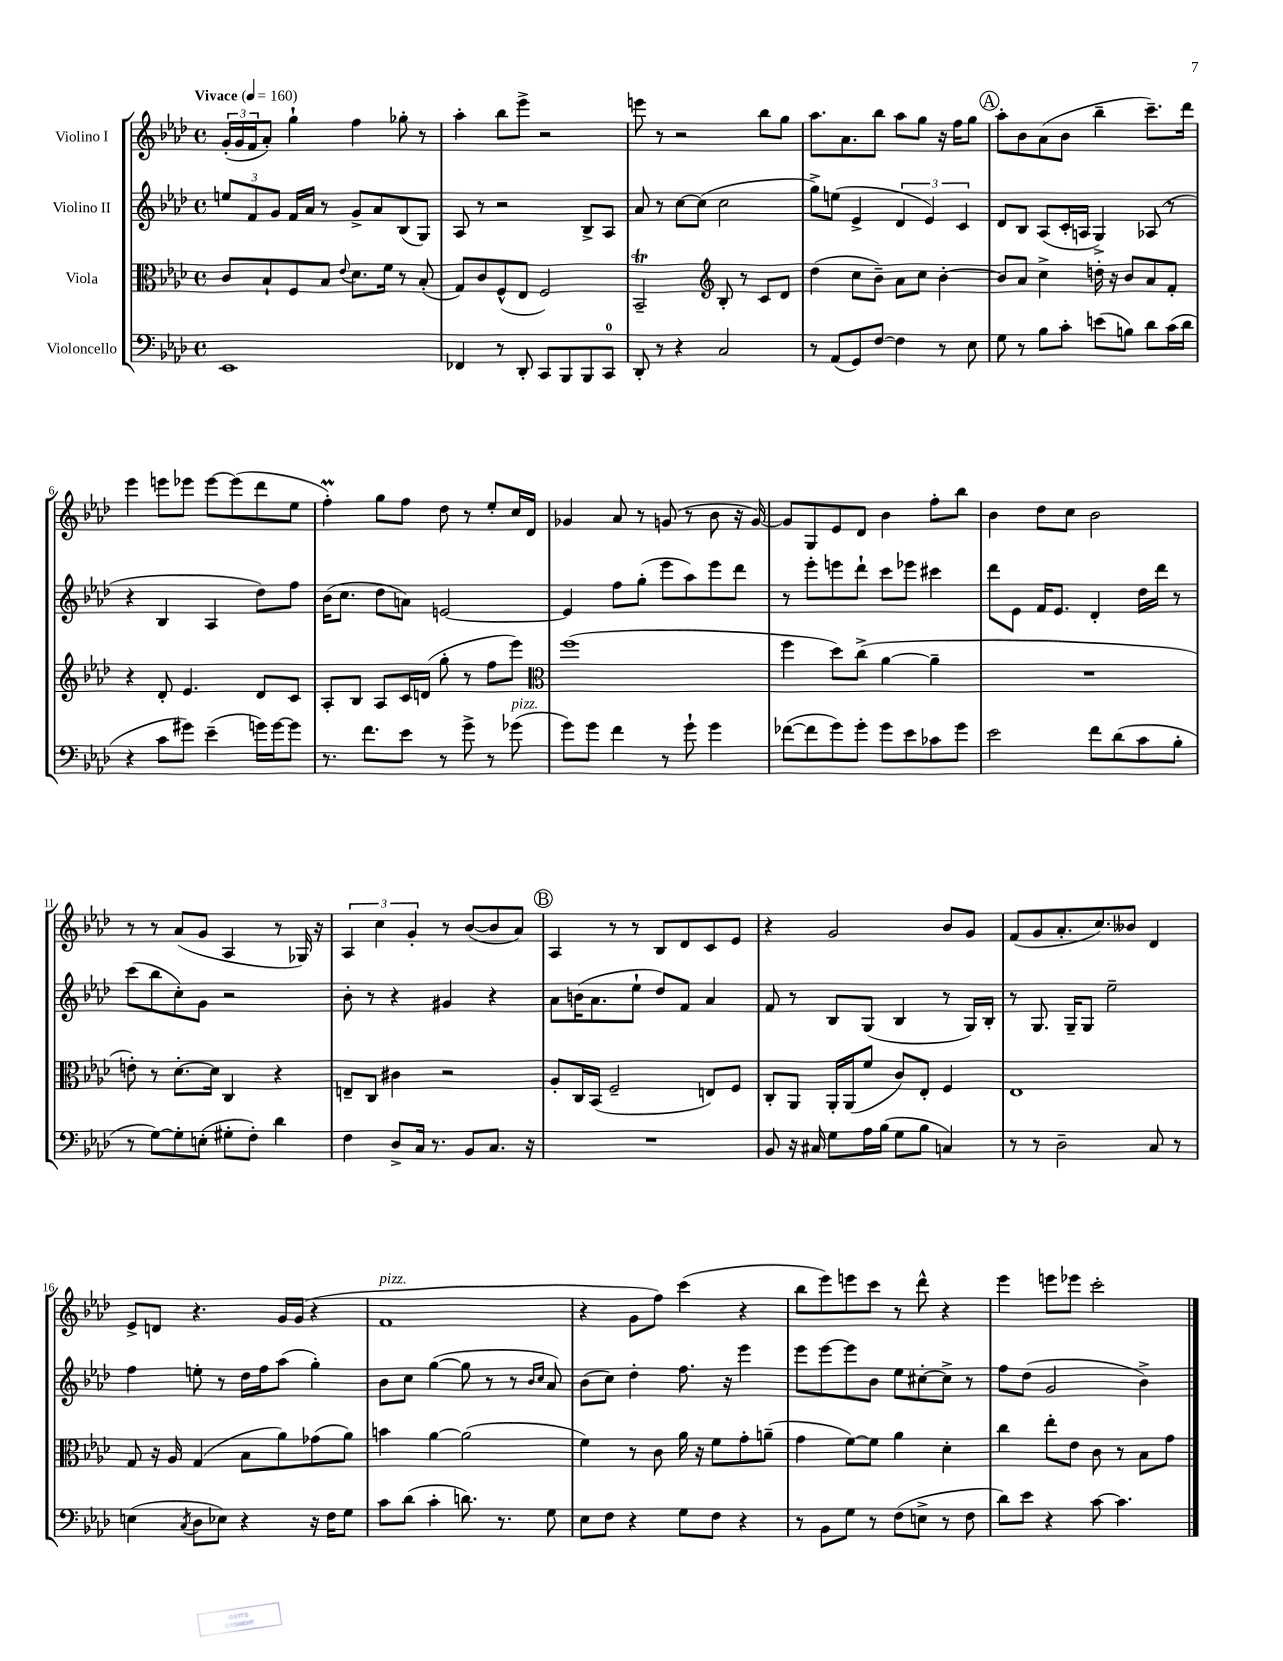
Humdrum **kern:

**kern	**kern	**kern	**kern
*staff4	*staff3	*staff2	*staff1
*clefF4	*clefC3	*clefG2	*clefG2
*k[b-e-a-d-]	*k[b-e-a-d-]	*k[b-e-a-d-]	*k[b-e-a-d-]
*M4/4	*M4/4	*M4/4	*M4/4
*met(c)	*met(c)	*met(c)	*met(c)
*MM160	*MM160	*MM160	*MM160
1EE-	8c	12ee	(24g'
.	.	.	24g
.	.	12f	24f
.	8B-`	.	8a-')
.	.	12g	.
.	8F	16f	4gg`
.	.	16a-	.
.	8B-	8r	.
.	8qqe-	.	.
.	8.d-	8g^	4ff
.	.	8a-	.
.	16f	.	.
.	8r	(8B-	8gg-'
.	(8B-'	8G)	8r
=	=	=	=
4FF-	8G)	8A-	4aa-'
.	8c	8r	.
8r	(8F^^	2r	8bb-
8DD-'	8E-	.	8eee-^
8CC	2F)	.	2r
8BBB-	.	.	.
8BBB-	.	8B-^	.
8CC	.	8A-	.
=	=	=	=
8DD-'	2BB-~	8a-	8eee
8r	.	8r	8r
4r	.	[8cc	2r
.	.	(8cc]	.
*	*clefG2	*	*
2C	8B-'	2cc	.
.	8r	.	.
.	8c	.	8bb-
.	8d-	.	8gg
=	=	=	=
8r	(4dd-	8gg^)	8.aa-
(8AA-	.	(8ee	.
.	.	.	8.a-
8GG)	8cc	4e-^	.
[8F	8b-~)	.	8bb-
4F]	8a-	6d-	8aa-
.	8cc	.	8gg
.	.	6e-)	.
8r	[4b-'	.	16r
.	.	.	16ff
.	.	6c	.
8E-	.	.	8gg
=	=	=	=
8G	8b-]	8d-	8aa-'
8r	8a-	8B-	8b-
8B-	4cc^	(8A-	(8a-
8c'	.	16c'	8b-
.	.	16A	.
(8e	16dd'	4G^)	4bb-~
.	16r	.	.
8B)	8b-	.	.
8d-	8a-	(8A-	8.ccc~)
(16c	8f'	8r	.
16d-	.	.	16ddd-
=	=	=	=
4r	4r	4r	4eee-
8c	8d-'	4B-	8eee
8g#)	4.e-	.	8eee-
(4e-~	.	4A-	[8eee-
.	.	.	(8eee-]
16g)	8d-	8dd-)	8ddd-
[16g	.	.	.
8g]	8c	8ff	8ee-
=	=	=	=
8.r	8A-'	(16b-	4ff')
.	.	8.cc	.
.	8B-	.	.
8.f	.	.	.
.	8A-	8dd-	8gg
8e-	16c	8a)	8ff
.	(16d	.	.
8r	8gg'	[2e	8dd-
8g^	8r	.	8r
8r	8ff	.	8ee-'
(8g-	8eee-)	.	16cc
.	.	.	16d-
=	=	=	=
*	*clefC3	*	*
8g)	(1ff	4e]	4g-
8g	.	.	.
4f	.	8ff	8a-
.	.	(8gg'	8r
8r	.	8eee-	(8g
8g`	.	8aa-)	8r
4g	.	8eee-	8b-
.	.	8ddd-	16r
.	.	.	[16g)
=	=	=	=
([8f-	4ff	8r	8g]
8f-]	.	8eee-'	8G
8g)	8dd-)	8eee	8e-
8g'	(8cc^	8ddd-`	8d-
8g	[4a-	8ccc	4b-
8e-	.	8eee-	.
8c-	4a-~]	4ccc#	8ff'
8g	.	.	8bb-
=	=	=	=
2e-	1r	8ddd-	4b-
.	.	8e-	.
.	.	16f	8dd-
.	.	8.e-	.
.	.	.	8cc
8f	.	4d-'	2b-
(8d-	.	.	.
8c	.	16dd-	.
.	.	16ddd-	.
8B-'	.	8r	.
=	=	=	=
8r	8e')	(8ccc	8r
[8G)	8r	8bb-	8r
8G']	[8.d-'	8cc')	(8a-
(8E'	.	8g	8g
.	16d-]	.	.
8G#'	4C	2r	4A-
8F')	.	.	.
4d-	4r	.	8r
.	.	.	16G-)
.	.	.	16r
=	=	=	=
4F	8E~	8b-'	6A-
.	8C	8r	.
.	.	.	6cc
8D-^	4c#	4r	.
.	.	.	6g'
16C	.	.	.
8.r	.	.	.
.	2r	4g#	8r
8BB-	.	.	([8b-
8.C	.	4r	8b-]
.	.	.	8a-)
16r	.	.	.
=	=	=	=
1r	8A-'	8a-	4A-
.	16C	(16b	.
.	(16BB-	8.a-	.
.	2F~	.	8r
.	.	8ee-`	8r
.	.	8dd-)	8B-
.	.	8f	8d-
.	8E)	4a-	8c
.	8F	.	8e-
=	=	=	=
8BB-	8C'	8f	4r
16r	8AA-	8r	.
16C#	.	.	.
8G	16AA-'	8B-	2g
.	(16AA-	.	.
16A-	8f	(8G	.
(16B-	.	.	.
8G	8c)	4B-	.
8B-	8E-'	.	.
4C)	4F	8r	8b-
.	.	16G)	8g
.	.	16B-'	.
=	=	=	=
8r	1E-	8r	(8f
8r	.	8.G	8g
2D-~	.	.	8.a-'
.	.	16G~	.
.	.	8G	.
.	.	.	8.cc)
.	.	2ee-~	.
.	.	.	8b--
8C	.	.	4d-
8r	.	.	.
=	=	=	=
(4E	8G	4ff	8e-^
.	16r	.	8d
.	16A-	.	.
8qC	.	.	.
8D-	(4G	8ee'	4.r
8E-)	.	8r	.
4r	8B-	16dd-	.
.	.	16ff	.
.	8a-)	(8aa-	16g
.	.	.	(16g
16r	(8g-	4gg')	4r
16F	.	.	.
8G	8a-)	.	.
=	=	=	=
8c	4b	8b-	1f
(8d-	.	8cc	.
4c'	[4a-	([4gg	.
8.d)	(2a-]	8gg]	.
.	.	8r	.
8.r	.	.	.
.	.	8r	.
.	.	16qqb-	.
.	.	16qqcc	.
8G	.	8a-)	.
=	=	=	=
8E-	4f)	(8b-	4r
8F	.	8cc)	.
4r	8r	4dd-'	8g
.	8c	.	8ff)
8G	16a-	8.ff	(4ccc
.	16r	.	.
8F	8f	.	.
.	.	16r	.
4r	8g'	4eee-	4r
.	(8a~	.	.
=	=	=	=
8r	4g	8eee-	8bb-
8BB-	.	[8eee-	8eee-)
8G	[8f)	8eee-]	8eee
8r	8f]	8b-	8ccc
(8F	4a-	8ee-	8r
8E^	.	[8cc#'	8ddd-^^
8r	4d-'	8cc#^]	4r
8F	.	8r	.
=	=	=	=
8d-)	4cc	8ff	4eee-
8e-	.	(8dd-	.
4r	8ee-'	2g	8eee
.	8e-	.	8eee-
[8c	8c	.	2ccc'
4.c]	8r	.	.
.	8B-	4b-^)	.
.	8g	.	.
==	==	==	==
*-	*-	*-	*-
